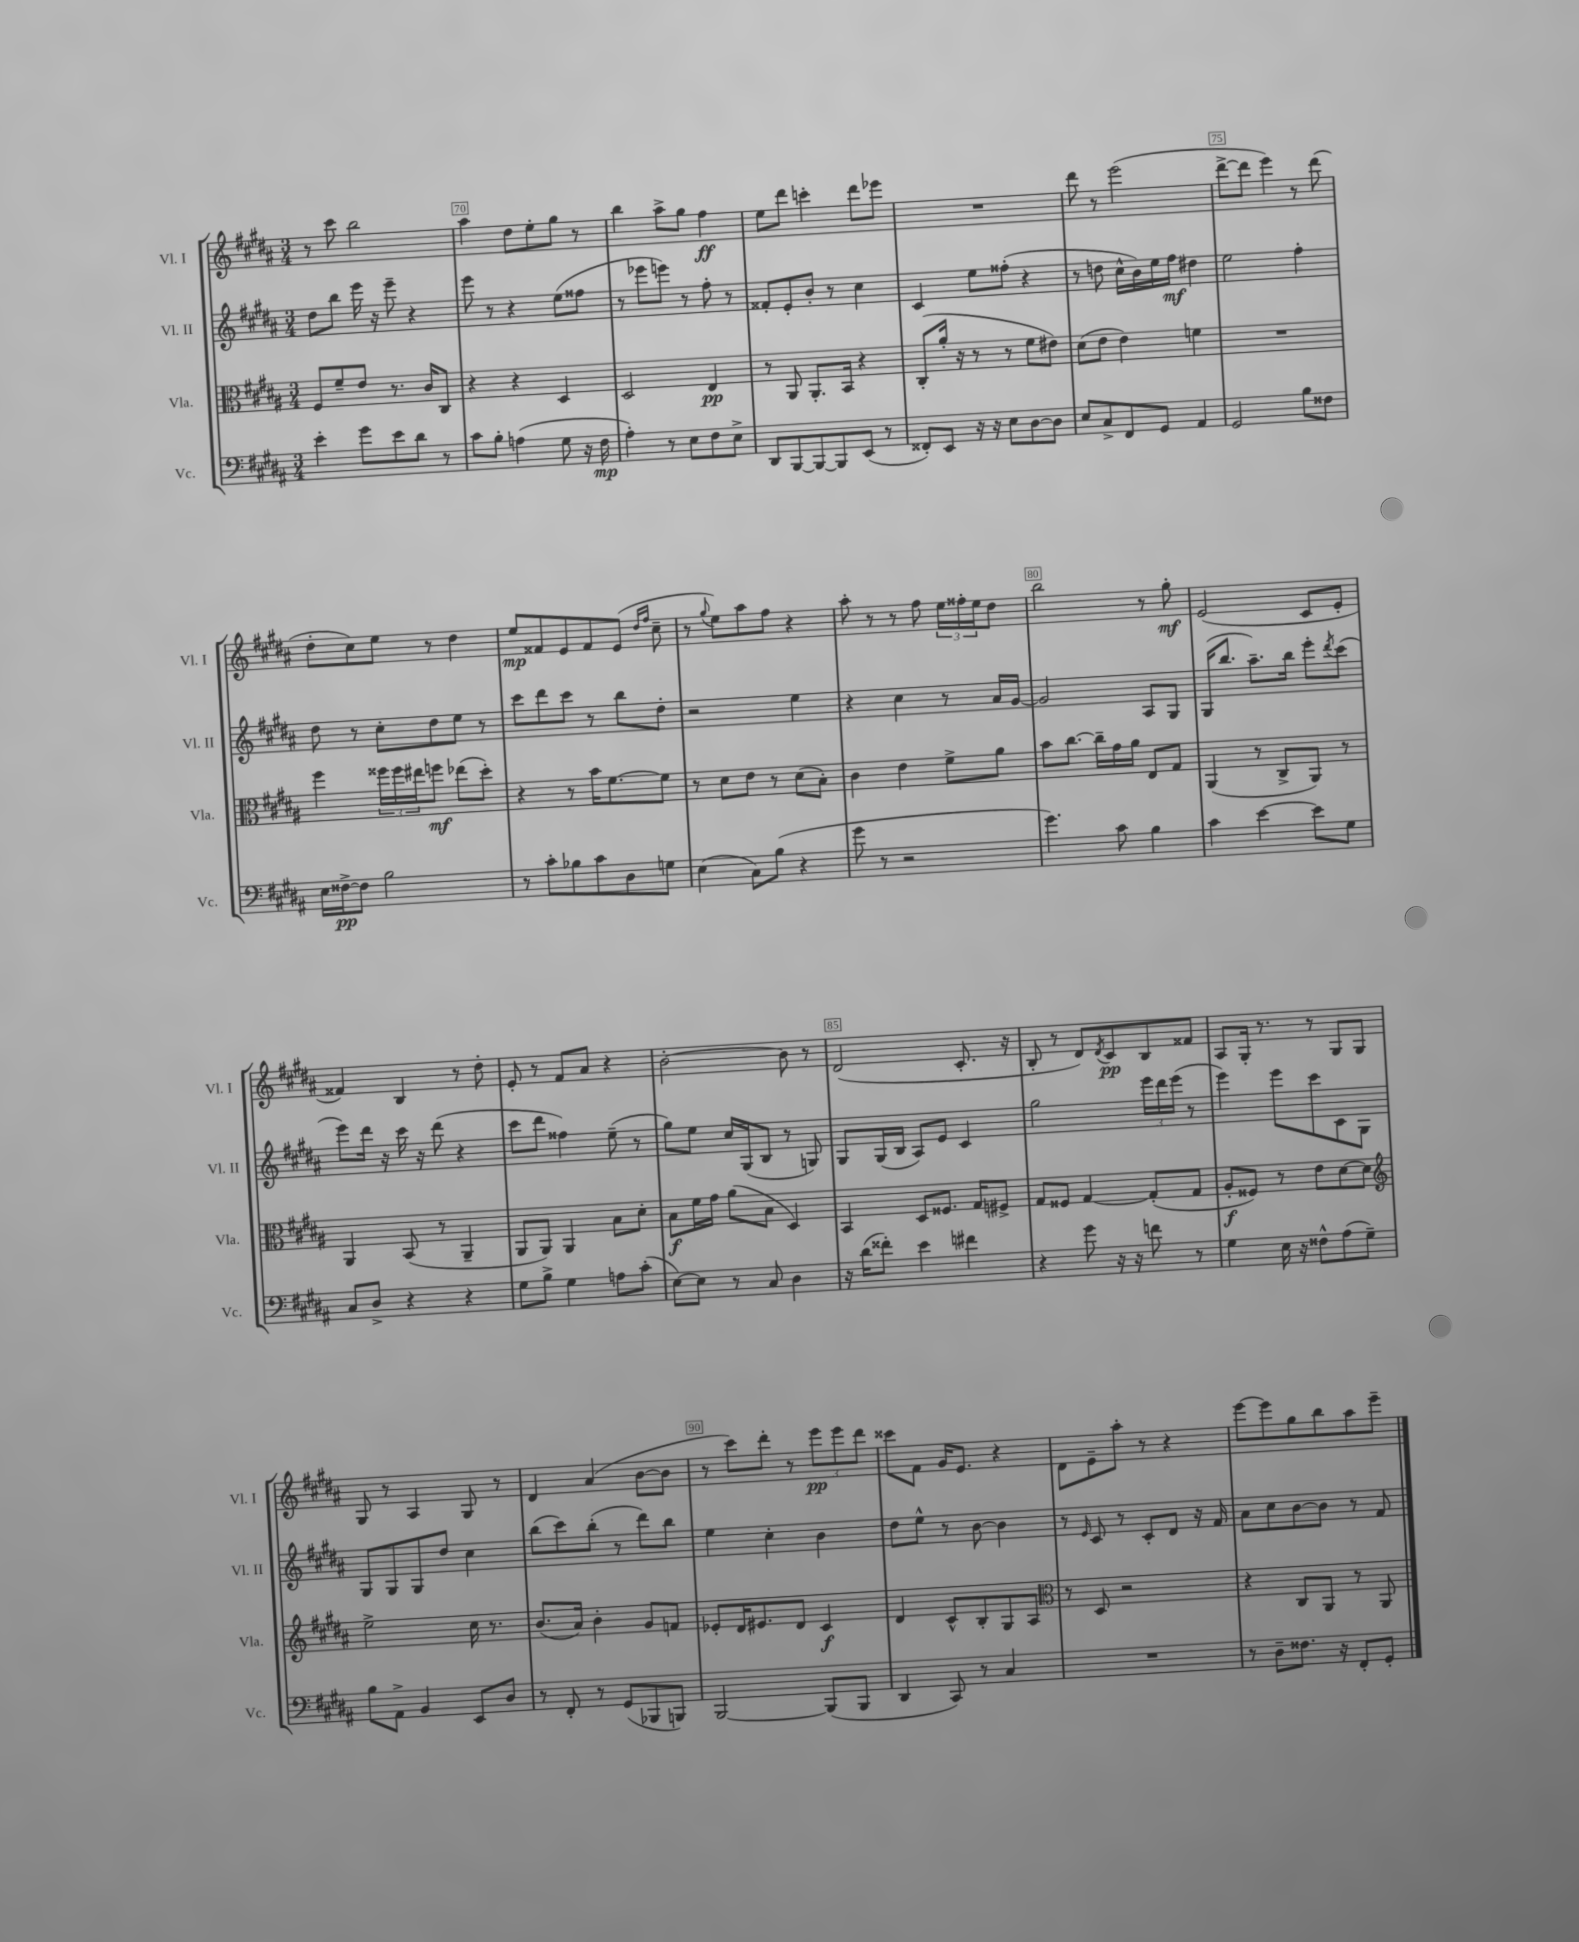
<<
\new StaffGroup <<
\new Staff = "s0" \with { instrumentName = "Vl. I" shortInstrumentName = "Vl. I" } {
    \clef treble \key b \major \numericTimeSignature \time 3/4
    r8 cis'''8 b''2 |
    ais''4 dis''8 e''8-. gis''8 r8 |
    b''4 ais''8-> gis''8 fis''4\ff |
    e''8 dis'''8 c'''4-. dis'''8 ees'''8 |
    R2. |
    dis'''8 r8 e'''2( |
    dis'''8~-> dis'''8 e'''4) r8 dis'''8( |
    dis''8-. cis''8) e''8 r8 dis''4 |
    e''8\mp fisis'8 e'8 fisis'8 e'8( \grace { dis''16 fis''16 } cis''8-- |
    r8 \appoggiatura { gis''8 } e''8) ais''8 fis''8 r4 |
    ais''8-. r8 r8 fis''8 \tuplet 3/2 { e''16 fisis''16-. e''16 } dis''8 |
    b''2 r8 gis''8-.\mf |
    e'2( cis'8 e'8-. |
    fisis'4) b4 r8 dis''8-. |
    e'8-. r8 fis'8 ais'8 r4 |
    b'2~-. b'8 r8 |
    dis'2( cis'8.-. r16 |
    b8-. r8 dis'8) \acciaccatura { dis'8 } cis'8\pp b8 fisis'8 |
    ais8 gis16-. r8. r8 gis8 gis8 |
    gis8 r8 ais4 gis8 r8 |
    dis'4 ais'4( b'8~ b'8 |
    r8 cis'''8) dis'''8-. r8 \tuplet 3/2 { e'''8\pp e'''8 dis'''8 } |
    cisis'''8 fis'8 gis'16 e'8. r4 |
    dis'8 e'8-- ais''8-. r8 r4 |
    e'''8~ e'''8 gis''8 b''8 ais''8 e'''8-- \bar "|." |
}
\new Staff = "s1" \with { instrumentName = "Vl. II" shortInstrumentName = "Vl. II" } {
    \clef treble \key b \major \numericTimeSignature \time 3/4
    dis''8 b''8 e'''16 r16 e'''8-- r4 |
    e'''8 r8 r4 e''8( fisis''8 |
    r8 ees'''8 e'''8) r8 fis''8-. r8 |
    fisis'8-. e'8-. b'8-. r8 cis''4 |
    cis'4 e''8 fisis''8-.( r4 |
    r8 d''8 cis''16-^ b'16) e''16 fis''16\mf dis''4 |
    e''2 fis''4-. |
    dis''8 r8 cis''8-. dis''8 e''8 r8 |
    cis'''8 dis'''8 cis'''8 r8 b''8 dis''8-. |
    r2 e''4 |
    r4 cis''4 r8 ais'16 gis'16~ |
    gis'2 ais8 gis8 |
    gis16( b''8. ais''8.--) b''16 e'''8-. \acciaccatura { dis'''8 } cis'''8( |
    e'''8) dis'''16 r16 cis'''16 r16 dis'''8( r4 |
    cis'''8 dis'''8 fisis''4) e''8--( r8 |
    gis''8) e''8 cis''16 gis16( b8 r8 g8) |
    gis8 gis16( b16 ais8) e'8 cis'4 |
    gis''2 \tuplet 3/2 { e'''16 dis'''16 e'''16( } r8 |
    e'''4) e'''8 cis'''8 cis'8 gis8 |
    gis8 gis8 gis8 dis''8 cis''4 |
    b''8( cis'''8) b''8-.( r8 dis'''8) b''8 |
    e''4 cis''4-. b'4 |
    dis''8 e''8-^ r8 b'8~ b'4 |
    r8 \grace { e'16 } cis'8 r8 cis'8-. dis'8 r16 fis'16 |
    ais'8 cis''8 b'8~ b'8 r8 fis'8 \bar "|." |
}
\new Staff = "s2" \with { instrumentName = "Vla." shortInstrumentName = "Vla." } {
    \clef alto \key b \major \numericTimeSignature \time 3/4
    fis8 fis'8-- e'8 r8. cis'16 cis8 |
    r4 r4 dis4 |
    dis2 e4\pp |
    r8 ais,8 ais,8.-. b,16 r4 |
    cis8-.( ais'16-. r16 r8 r8 fis'8 eis'8) |
    dis'8( e'8 e'4) f'4 |
    R2. |
    fis''4 \tuplet 3/2 { fisis''16 fisis''16 eis''16 } f''8\mf ees''8( dis''8-.) |
    r4 r8 b'16 fis'8.~ fis'8 |
    r8 dis'8 e'8 r8 dis'8( b8-.) |
    cis'4 e'4 fis'8-> ais'8 |
    b'8 cis''8.~ cis''16-- gis'16 ais'16 e8 gis8 |
    ais,4( r8 cis8-> ais,8) r8 |
    ais,4 b,8( r8 ais,4-- |
    ais,8 ais,8) ais,4 b8 dis'8-. |
    b8\f fis'16 gis'16 ais'8( b8 dis4) |
    b,4 dis8 fisis8. gis16 fis8-> |
    gis8 fisis8 gis4~ gis8-.( gis8 |
    ais8-.\f fisis8) r8 e'8 dis'8~ dis'8 |
    \clef treble e''2-> cis''16 r8. |
    b'8.( ais'16) b'4-. gis'8 f'8 |
    ees'8-. dis'16 eis'8. dis'8 cis'4\f |
    dis'4 cis'8-^ b8-. gis8 ais8 |
    \clef alto r8 dis8 r2 |
    r4 cis8 ais,8 r8 ais,8 \bar "|." |
}
\new Staff = "s3" \with { instrumentName = "Vc." shortInstrumentName = "Vc." } {
    \clef bass \key b \major \numericTimeSignature \time 3/4
    e'4-. gis'8 e'8 dis'8 r8 |
    cis'8 b8-. a4( gis8 r16 fis16\mp |
    ais4-.) r8 e8 fis8 e8-> |
    dis,8 b,,8~ b,,8~ b,,8 e,8( r8 |
    fisis,8-.) e,8 r16 r16 e8 dis8~ dis8 |
    e8 cis8-> fis,8 gis,8 ais,4 |
    gis,2 b8 fisis8 |
    e16 fisis16~->\pp fisis8 b2 |
    r8 cis'8-. bes8 cis'8 dis8 g8 |
    e4( cis8) b8( r4 |
    gis'8 r8 r2 |
    gis'4.) cis'8 b4 |
    cis'4 e'4~ e'8 gis8 |
    cis8 dis8-> r4 r4 |
    gis8 b8-> gis4 a8 cis'8-.( |
    e8~) e8 r8 cis8 dis4 |
    r16 dis'16( fisis'8-.) e'4 fis'4 |
    r4 gis'8 r16 r16 f'8 r8 |
    gis4 e16 r16 fisis8-^ ais8( gis8--) |
    b8 ais,8-> b,4 e,8 dis8 |
    r8 fis,8-. r8 gis,8( bes,,8 b,,8) |
    b,,2~ b,,8( b,,8 |
    dis,4 cis,8) r8 cis4 |
    R2. |
    r8 dis8-- fisis8. r16 fis,8-. gis,8-. \bar "|." |
}
>>
>>
\layout { \context { \Score currentBarNumber = #69 \override BarNumber.break-visibility = ##(#f #t #t) barNumberVisibility = #(every-nth-bar-number-visible 5) \override BarNumber.stencil = #(make-stencil-boxer 0.1 0.3 ly:text-interface::print) } }
